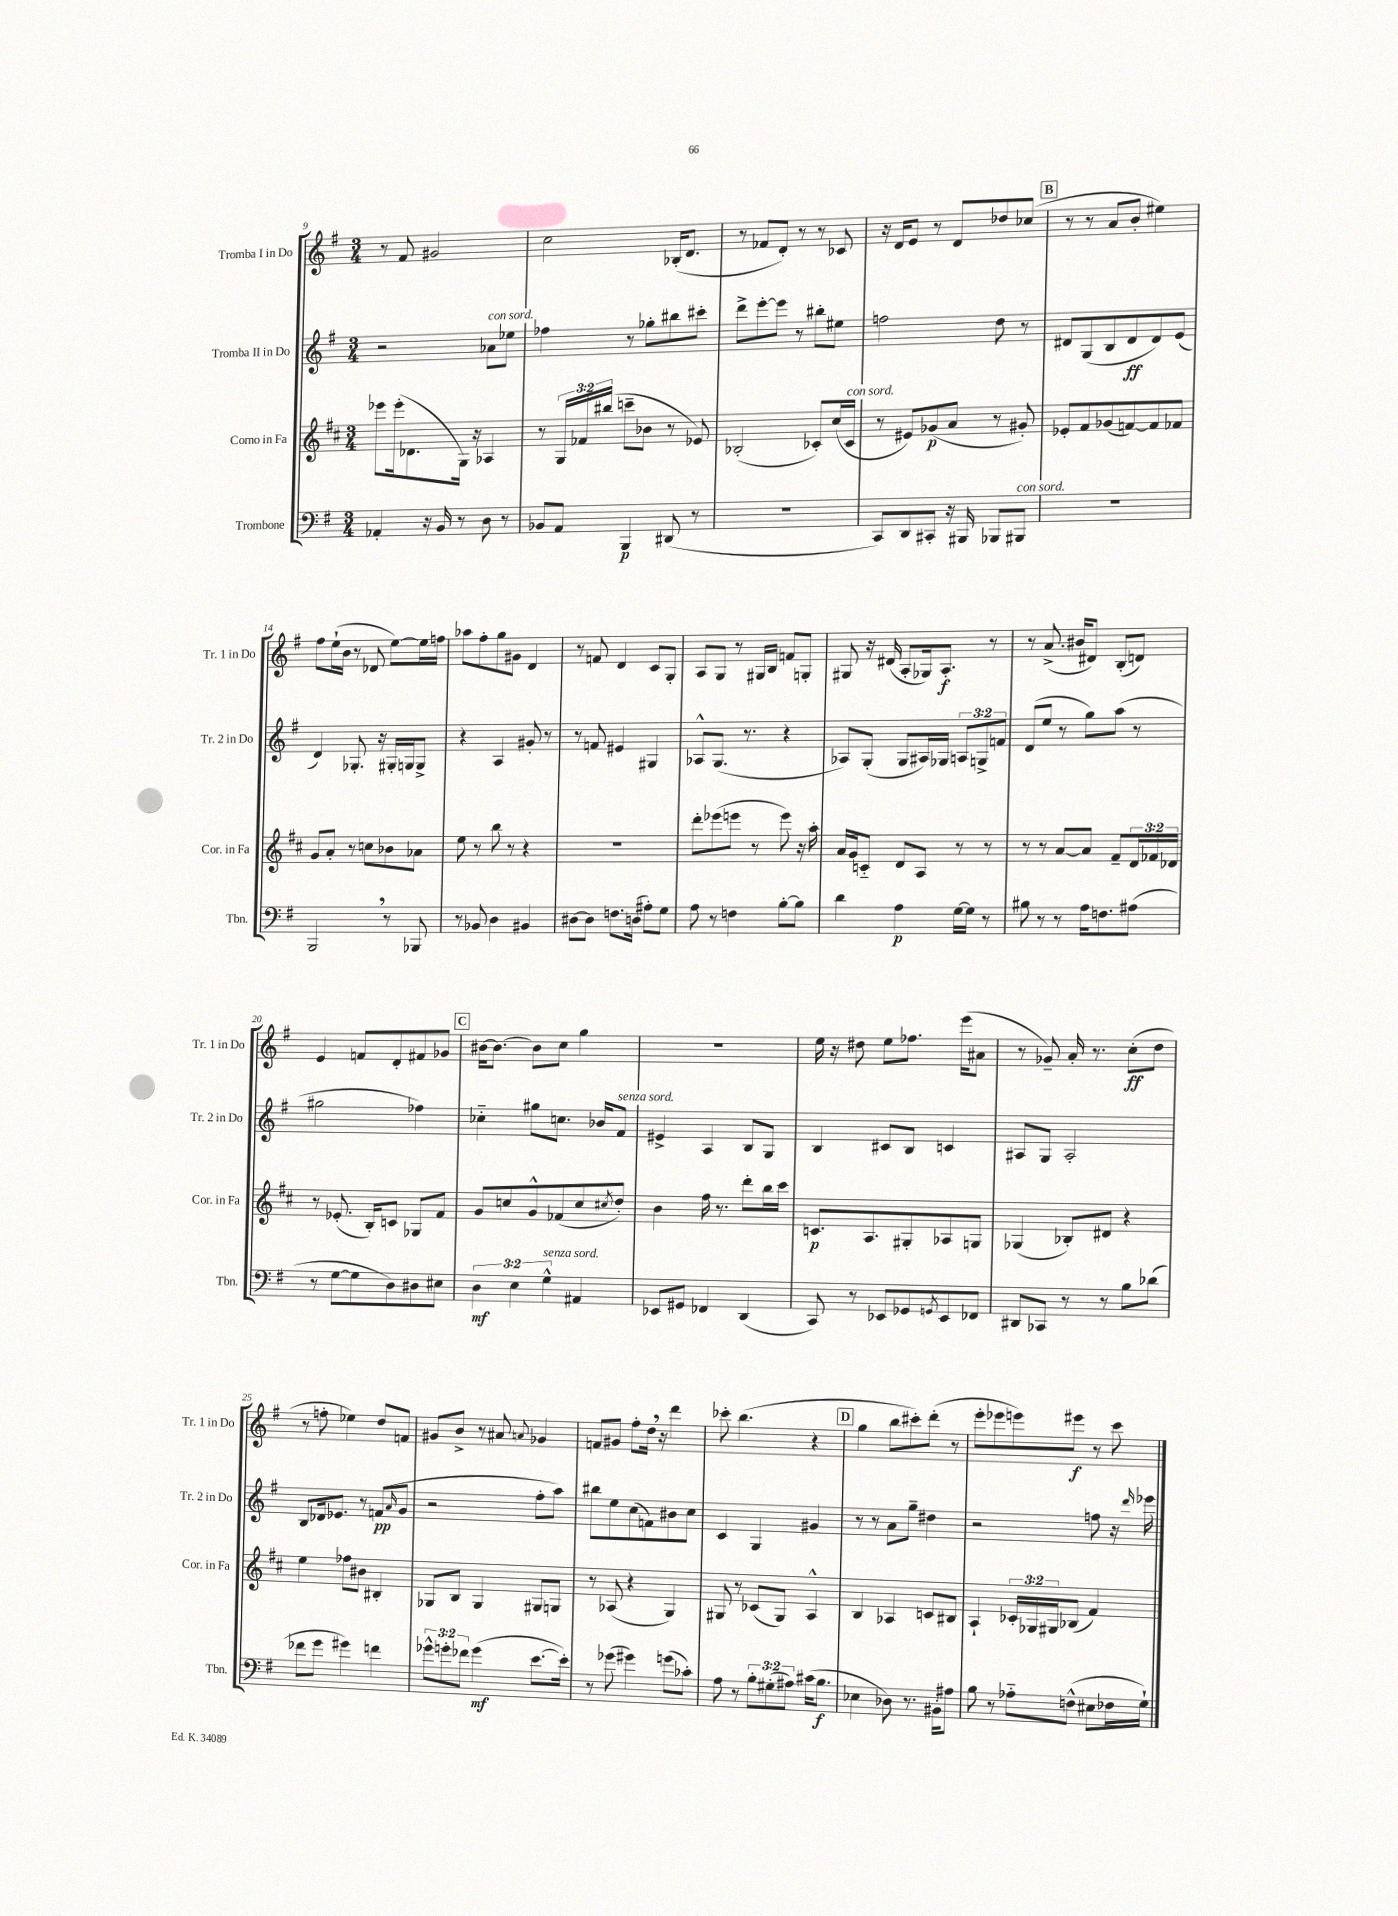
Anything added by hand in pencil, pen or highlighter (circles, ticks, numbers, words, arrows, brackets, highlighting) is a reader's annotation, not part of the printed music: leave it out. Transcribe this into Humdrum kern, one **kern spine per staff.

**kern	**kern	**kern	**kern
*staff4	*staff3	*staff2	*staff1
*clefF4	*clefG2	*clefG2	*clefG2
*k[f#]	*k[f#c#]	*k[f#]	*k[f#]
*M3/4	*M3/4	*M3/4	*M3/4
4AA-'	8eee-	2r	8r
.	(16eee-'	.	8f#
.	8.d-	.	.
16r	.	.	2g#
16BB	.	.	.
8r	16G)	.	.
.	16r	.	.
8D	4A-	8a-	.
8r	.	8ee-	.
=	=	=	=
8BB-	8r	4ff-	2cc
8AA	24G	.	.
.	24f-	.	.
.	(24bb#	.	.
4BBB	8ccc~	8r	.
.	8b-	8gg-'	.
(8DD#	8r	8bb#	(16B-'
.	.	.	8.d
8r	8e-)	8ccc#'	.
=	=	=	=
2.r	(2B-'	8ddd^	8r
.	.	[8eee'	8f-
.	.	8eee]	8d')
.	.	8r	8r
.	8c-')	8bb#'	8r
.	(16cc#	8ee#	8c-
.	16c-	.	.
=	=	=	=
8CC)	8r	2ff	16r
.	.	.	16d
8DD	8e#)	.	8e
8CC#'	(8g-	.	8r
16r	8a	.	8d
16BBB#	.	.	.
8BBB-	8r	8dd	8dd-
8BBB#	8g#')	8r	(8cc-
=	=	=	=
2.r	8e-'	8d#	8r
.	8f#	(8G	8r
.	(8g-	8B	8a
.	[8f)	8d#	8b'
.	8f]	8d#)	4ee#)
.	8f-	(8e	.
=	=	=	=
2BBB	8g	4d)	8ff#
.	8a'	.	(16ee`
.	.	.	16b
.	8r	8.G-'	8r
.	8cc	.	8d-
.	.	16r	.
8r	8b-	16G#'	[8ee)
.	.	16G	.
8BBB-	8a-	8G^	16ee]
.	.	.	16ff
=	=	=	=
8r	8ee	4r	8aa-
8BB-	8r	.	8ff#'
4D	8bb	4A	8gg
.	8r	.	8g#
4BB#	4r	8g#'	4d
.	.	8r	.
=	=	=	=
[8D#	2.r	8r	8r
8D#]	.	8f	8f
8.F	.	4e#	4d
(16D	.	.	.
8A#')	.	4G#	8c
8G	.	.	8G'
=	=	=	=
8A	8ddd'	8A-^^	8A
8r	(8eee-	(8.G	8G
4F	8eee	.	8r
.	.	8.r	.
.	8r	.	16G#
.	.	.	16B
[8B'	8eee)	4r	8f
8B]	16r	.	8G'
.	16aa'	.	.
=	=	=	=
4d	16a	8A-)	8G#
.	16g	.	.
.	8c'~	(8G'	16r
.	.	.	(16d#
4A	8d	8G	8A'
.	8A	16A#)	16G-)
.	.	16G-	8.A'
[16G	8r	12A	.
16G]	.	.	.
.	.	12G^	.
8r	8r	.	8r
.	.	12f	.
=	=	=	=
8B#	8r	(8d	8r
8r	8r	8ee	(8.a^
8r	[8a	8r	.
.	.	.	16b#
16A	8a]	8gg)	8d#)
8.F	.	.	.
.	8f#~	(8aa	(8B'
(8A#	24d	8r	8d)
.	24f-	.	.
.	24d-	.	.
=	=	=	=
8r	8r	2gg#	4e
[8G	(8.e-'	.	.
8G]	.	.	8f
.	16B')	.	.
8D)	8c	.	8d'
8D#	8G-	4ff-)	8f#
8E#	8f#	.	8g-
=	=	=	=
6D	8g	4cc-'~	[16b#
.	.	.	8.b#_
.	8cc	.	.
6E	.	.	.
.	8g^^	8gg#	8b#]
6G^^	.	.	.
.	(8f-	8.cc	8cc
4AA#	8cc	.	4gg
.	.	16b-	.
.	8qcc#	.	.
.	8dd')	8f#	.
=	=	=	=
8EE-	4b	4e#^	2.r
8GG#	.	.	.
4FF-	16ff#	4A	.
.	8.r	.	.
(4DD	8ddd'	8B	.
.	16bb	8G	.
.	16ccc#	.	.
=	=	=	=
8CC)	8.c	4B	16ee
.	.	.	16r
8r	.	.	8dd#
.	8.A	.	.
8EE-	.	8c#	8ee
8GG-	8G#'	8B	8.ff-
8qGG	.	.	.
8EE-	8A-	4c	.
.	.	.	(16eee
8FF-	8G	.	8a#
=	=	=	=
8DD#	(4G-	8A#	8r
8CC-	.	8G	8g-~)
8r	8B-')	2A#'	16a'
.	.	.	8.r
8r	8d#	.	.
8B	4r	.	(8cc'
(8d-	.	.	8dd
=	=	=	=
8f-	4ee	8B	8r
8g	.	16d-	8ff'
.	.	8.e-	.
4g#)	8ff-	.	4ee-)
.	8b#	8r	.
4f	4B#'	(8f	8dd
.	.	16qqa	.
.	.	8g	8f
=	=	=	=
12g-^^	8G-	2r	8g#
12g'	.	.	.
.	8B	.	8b^
12f-	.	.	.
(4g	4G-	.	8r
.	.	.	8a#
.	.	.	8qqa
[8.e	8G#	8ff#'	4g-
.	8G	8aa)	.
16e'])	.	.	.
=	=	=	=
8r	8r	8bb#	8f
(8g-	(8A-	8ee	8g#
4g#)	4r	(8cc	8ff#'
.	.	8f)	16dd
.	.	.	16r
(8g	4G)	8b#	4ddd
8c-')	.	8cc	.
=	=	=	=
8A	8G#	4c	8ccc-'
8r	8r	.	(4.bb
12B'	(8c-	4G	.
(12G#'	.	.	.
.	8G#)	.	.
12A#)	.	.	.
(16c#	4A^^	4g#	4r
8.B	.	.	.
=	=	=	=
4E-	4B	8r	4gg
.	.	8r	.
8D-)	4A-	8a	8bb
8.r	.	8gg~	8ccc#')
.	8c	4dd#	(8ddd'
16BB#'	.	.	.
8A#	8B#	.	8r
=	=	=	=
8B	4A`	2r	8eee'
8r	.	.	8eee-
8A-'~	24c-'	.	8eee)
.	24G-	.	.
.	24G#	.	.
(8F^^	(8B-	.	8eee#
8E#	4f#)	8ff	8r
16F-	.	16r	8ccc
.	.	16qqddd	.
16G`)	.	16eee-	.
==	==	==	==
*-	*-	*-	*-
